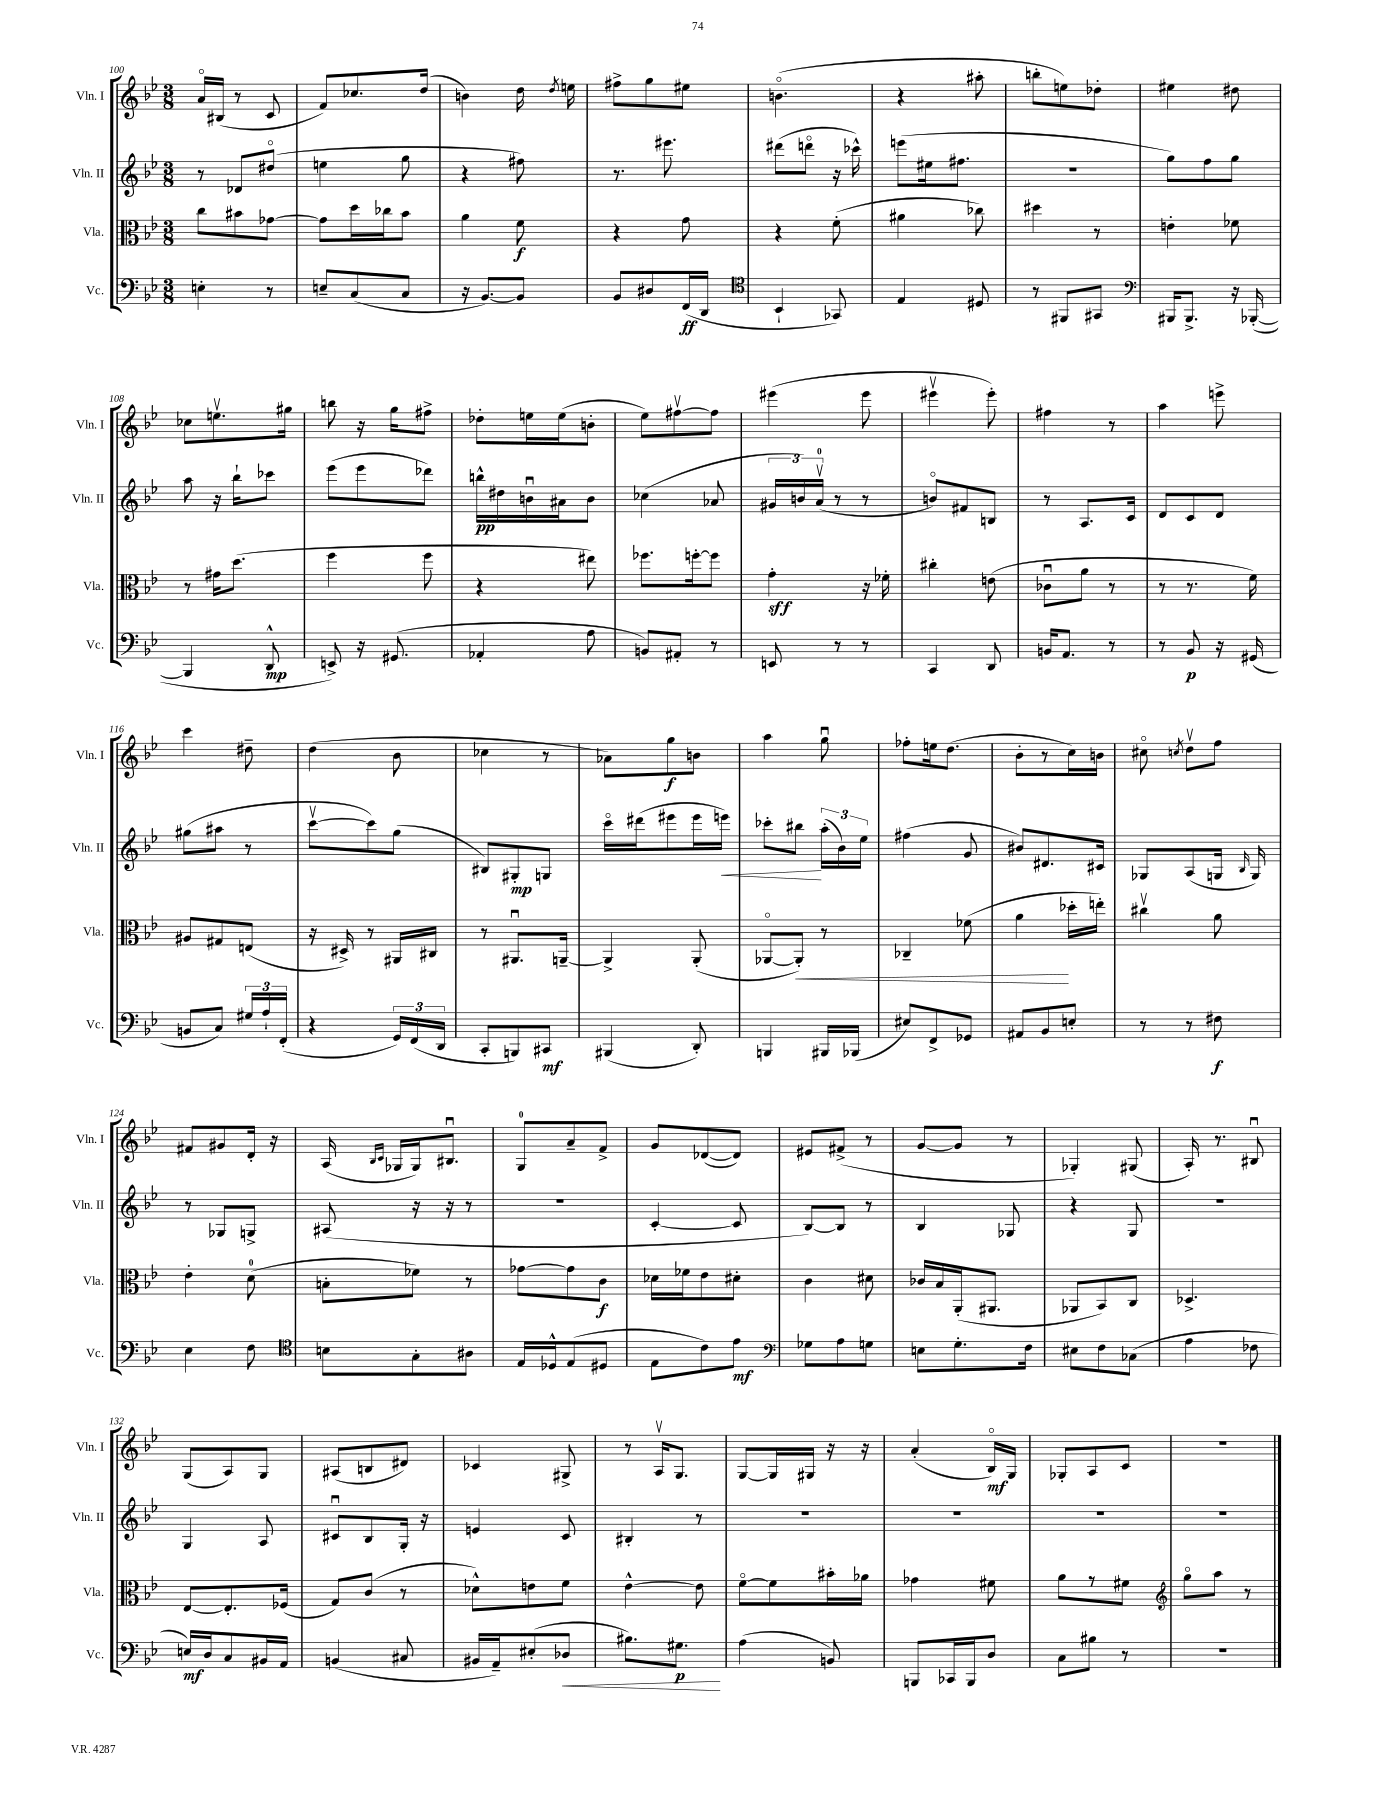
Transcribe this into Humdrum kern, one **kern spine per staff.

**kern	**dynam	**kern	**dynam	**kern	**dynam	**kern	**dynam
*part4	*part4	*part3	*part3	*part2	*part2	*part1	*part1
*staff4	*staff4	*staff3	*staff3	*staff2	*staff2	*staff1	*staff1
*I"Vc.	*	*I"Vla.	*	*I"Vln. II	*	*I"Vln. I	*
*I'Vc.	*	*I'Vla.	*	*I'Vln. II	*	*I'Vln. I	*
*clefF4	*	*clefC3	*	*clefG2	*	*clefG2	*
*k[b-e-]	*	*k[b-e-]	*	*k[b-e-]	*	*k[b-e-]	*
*M3/8	*	*M3/8	*	*M3/8	*	*M3/8	*
=100	=100	=100	=100	=100	=100	=100	=100
4En'\	.	8cc\L	.	8r	.	16a/LL	.
.	.	.	.	.	.	(16B#X/JJ	.
.	.	8b#X\	.	8d-X/L	.	8r	.
8r	.	[8g-X\J	.	(8dd#X/J	.	8c/	.
=101	=101	=101	=101	=101	=101	=101	=101
8En~/L	.	8g-\L]	.	4een\	.	8f/L)	.
(8C/	.	16dd\L	.	.	.	8.cc-X/	.
.	.	16cc-X\J	.	.	.	.	.
8C/J	.	8b-\J	.	8gg\	.	.	.
.	.	.	.	.	.	(16dd/Jk	.
=102	=102	=102	=102	=102	=102	=102	=102
16r	.	4a\	.	4r	.	4bn\)	.
[8.BB-/L)	.	.	.	.	.	.	.
8BB-/J]	.	8f\	f	8ff#X\)	.	16dd\	.
.	.	.	.	.	.	8qdd/	.
.	.	.	.	.	.	16een\	.
=103	=103	=103	=103	=103	=103	=103	=103
8BB-/L	.	4r	.	8.r	.	8ff#X^\L	.
8D#X/	.	.	.	.	.	8gg\	.
.	.	.	.	8.eee#X\	.	.	.
(16FF/L	ff	8g\	.	.	.	8ee#X\J	.
16DD/JJ	.	.	.	.	.	.	.
=104	=104	=104	=104	=104	=104	=104	=104
*clefC4	*	*	*	*	*	*	*
4BB-`/	.	4r	.	(8ddd#X\L	.	(4.bn\	.
.	.	.	.	8dddn\J	.	.	.
8GG-X/)	.	(8f'\	.	16r	.	.	.
.	.	.	.	16ccc-X^^\)	.	.	.
=105	=105	=105	=105	=105	=105	=105	=105
4E-/	.	4a#X\	.	(8eeen\L	.	4r	.
.	.	.	.	16ee#X\k	.	.	.
.	.	.	.	8.ff#X\J	.	.	.
8D#X/	.	8cc-X\)	.	.	.	8aa#X'\	.
=106	=106	=106	=106	=106	=106	=106	=106
8r	.	4dd#X\	.	4.r	.	8bbn'\L	.
8FF#X/L	.	.	.	.	.	8een\)	.
8GG#X/J	.	8r	.	.	.	8dd-X'\J	.
=107	=107	=107	=107	=107	=107	=107	=107
*clefF4	*	*	*	*	*	*	*
16BBB#X/KL	.	4en'\	.	8gg\L)	.	4ee#X\	.
8.BBB#^/J	.	.	.	.	.	.	.
.	.	.	.	8ff\	.	.	.
16r	.	8f-X\	.	8gg\J	.	8dd#X\	.
([16BBB-X'/	.	.	.	.	.	.	.
!!LO:LB:g=z
=108	=108	=108	=108	=108	=108	=108	=108
4BBB-/]	.	8r	.	8aa\	.	8cc-X\L	.
.	.	16g#X\KL	.	16r	.	8.eenv\	.
.	.	(8.dd\J	.	16bb-`\KL	.	.	.
8DD^^/	mp	.	.	8ccc-X\J	.	.	.
.	.	.	.	.	.	16gg#X\Jk	.
=109	=109	=109	=109	=109	=109	=109	=109
8EEn^/)	.	4ff\	.	(8eee-\L	.	8bbn\	.
16r	.	.	.	8eee-\	.	16r	.
(8.GG#X/	.	.	.	.	.	16gg\KL	.
.	.	8ff\	.	8ddd-X\J)	.	8ff#X^\J	.
=110	=110	=110	=110	=110	=110	=110	=110
4AA-X'/	.	4r	.	16bbn^^\LL	pp	8dd-X'\L	.
.	.	.	.	16dd#X\	.	.	.
.	.	.	.	16bnu\	.	16een\L	.
.	.	.	.	16a#X\J	.	(16ee\J	.
8A\	.	8ee#X\)	.	8b\J	.	8bn'\J	.
=111	=111	=111	=111	=111	=111	=111	=111
8BBn/L)	.	8.ff-X\L	.	(4cc-X\	.	8ee-\L)	.
8AA#X'/J	.	.	.	.	.	[8ff#Xv\	.
.	.	[16ffn'\k	.	.	.	.	.
8r	.	8ff\J]	.	8a-X/	.	8ff#\J]	.
=112	=112	=112	=112	=112	=112	=112	=112
8EEn/	.	4g'\	sff	24g#X/LL	.	(4eee#X\	.
.	.	.	.	24bn/)	.	.	.
.	.	.	.	(24av/JJ	.	.	.
8r	.	.	.	8r	.	.	.
8r	.	16r	.	8r	.	8eee#\	.
.	.	16f-X'\	.	.	.	.	.
=113	=113	=113	=113	=113	=113	=113	=113
4CC/	.	4cc#X'\	.	8bn/L)	.	4eee#Xv\	.
.	.	.	.	8f#X/	.	.	.
8DD/	.	(8en\	.	8Bn/J	.	8eee#'\)	.
=114	=114	=114	=114	=114	=114	=114	=114
16BBn/KL	.	8c-Xu\L	.	8r	.	4ff#X\	.
8.AA/J	.	.	.	.	.	.	.
.	.	8a\J	.	8.A/L	.	.	.
8r	.	8r	.	.	.	8r	.
.	.	.	.	16c/Jk	.	.	.
=115	=115	=115	=115	=115	=115	=115	=115
8r	.	8r	.	8d/L	.	4aa\	.
8BB-/	p	8.r	.	8c/	.	.	.
16r	.	.	.	8d/J	.	8eeen^\	.
(16GG#X/	.	16f\)	.	.	.	.	.
!!LO:LB:g=z
=116	=116	=116	=116	=116	=116	=116	=116
8BBn/L	.	8A#X/L	.	(8gg#X\L	.	4ccc\	.
8C/J)	.	8G#X/	.	8aa#X\J	.	.	.
24G#X/LL	.	(8En/J	.	8r	.	8dd#X~\	.
24A`/	.	.	.	.	.	.	.
(24FF'/JJ	.	.	.	.	.	.	.
=117	=117	=117	=117	=117	=117	=117	=117
4r	.	16r	.	[8cccv\L	.	(4dd\	.
.	.	16D#X^/)	.	.	.	.	.
.	.	8r	.	8ccc\])	.	.	.
24GG/LL)	.	16AA#X/LL	.	(8gg\J	.	8b-\	.
(24FF/	.	.	.	.	.	.	.
.	.	16C#X/JJ	.	.	.	.	.
24DD/JJ	.	.	.	.	.	.	.
=118	=118	=118	=118	=118	=118	=118	=118
8CC'/L	.	8r	.	8B#X/L)	.	4cc-X\	.
8BBBn/)	.	8.AA#Xu/L	.	8G#X'/	mp	.	.
8CC#X/J	mf	.	.	8Gn/J	.	8r	.
.	.	[16AAn~/Jk	.	.	.	.	.
=119	=119	=119	=119	=119	=119	=119	=119
(4BBB#X/	.	4AA^/]	.	16ccc\LL	.	8a-X\L)	.
.	.	.	.	(16ddd#X\J	.	.	.
.	.	.	.	8eee#X\	.	8gg\	f
8DD'/)	.	(8AA'/	.	16eee#\L	.	8bn\J	.
!	!	!	!	!	!LO:HP:b	!	!
.	.	.	.	16eeen\JJ)	<	.	.
=120	=120	=120	=120	=120	=120	=120	=120
4BBBn/	.	[8AA-X/L	.	8ccc-X'\L	.	4aa\	.
!	!	!	!LO:HP:b	!	!	!	!
.	.	8AA-'/J])	<	8bb#X\J	.	.	.
16BBB#X/LL	.	8r	.	(24aa'\LL	[	8ggu\	.
.	.	.	.	24b-\)	.	.	.
(16BBB-X/JJ	.	.	.	.	.	.	.
.	.	.	.	24ee-\JJ	.	.	.
=121	=121	=121	=121	=121	=121	=121	=121
8E#X/L)	.	4C-X~/	.	(4ff#X\	.	8ff-X'\L	.
8FF^/	.	.	.	.	.	16een\k	.
.	.	.	.	.	.	(8.dd\J	.
8GG-X/J	.	(8f-X\	.	8g/	.	.	.
=122	=122	=122	=122	=122	=122	=122	=122
8AA#X/L	.	4a\	.	8b#X/L)	.	8b-'\L	.
8BB-/	.	.	.	8.d#X/	.	8r	.
8En'/J	.	16dd-X'\LL	[	.	.	16cc\L)	.
.	.	16een'\JJ)	.	16c#X/Jk	.	16bn\JJ	.
=123	=123	=123	=123	=123	=123	=123	=123
8r	.	4cc#Xv\	.	8G-X/L	.	8cc#X\	.
.	.	.	.	.	.	8qccn/	.
8r	.	.	.	(8A/	.	8ddv\L	.
8F#X\	f	8a\	.	16Gn/Jk	.	8ff\J	.
.	.	.	.	16qqB-/	.	.	.
.	.	.	.	16G/)	.	.	.
!!LO:LB:g=z
=124	=124	=124	=124	=124	=124	=124	=124
4E-\	.	4e-'\	.	8r	.	8f#X/L	.
.	.	.	.	8G-X/L	.	8g#X/	.
8F\	.	(8d\	.	8Gn^/J	.	16d'/Jk	.
.	.	.	.	.	.	16r	.
=125	=125	=125	=125	=125	=125	=125	=125
*clefC4	*	*	*	*	*	*	*
8Bn\L	.	8Bn'\L	.	(8A#X/	.	(16A/	.
.	.	.	.	.	.	16qqB-/LL	.
.	.	.	.	.	.	16qqc/JJ	.
.	.	.	.	.	.	16G-X/LL	.
8G'\	.	8f-X\J)	.	16r	.	16G-/J)	.
.	.	.	.	16r	.	8.B#Xu/J	.
8A#X\J	.	8r	.	8r	.	.	.
=126	=126	=126	=126	=126	=126	=126	=126
16E-/LL	.	[8g-X\L	.	4.r	.	8G/L	.
16D-X^^/J	.	.	.	.	.	.	.
(8E-/	.	8g-\]	.	.	.	8a~/	.
8D#X/J	.	8c\J	f	.	.	8f^/J	.
=127	=127	=127	=127	=127	=127	=127	=127
8E-\L	.	16d-X\LL	.	[4c'/	.	8g/L	.
.	.	16f-X\J	.	.	.	.	.
8c\)	.	8e-\	.	.	.	([8d-X/	.
8e-\J	mf	8d#X'\J	.	8c/]	.	8d-/J])	.
=128	=128	=128	=128	=128	=128	=128	=128
*clefF4	*	*	*	*	*	*	*
8G-X\L	.	4c\	.	[8B-/L)	.	8e#X/L	.
8A\	.	.	.	8B-/J]	.	(8f#X^/J	.
8Gn\J	.	8d#X\	.	8r	.	8r	.
=129	=129	=129	=129	=129	=129	=129	=129
8En\L	.	16c-X/LL	.	4B-/	.	[8g/L	.
.	.	16B-/	.	.	.	.	.
8.G'\	.	(16AA'/J	.	.	.	8g/J]	.
.	.	8.AA#X/J	.	.	.	.	.
.	.	.	.	8G-X/	.	8r	.
16F\Jk	.	.	.	.	.	.	.
=130	=130	=130	=130	=130	=130	=130	=130
8E#X\L	.	8AA-X/L	.	4r	.	4G-X'/)	.
8F\	.	8BB-/)	.	.	.	.	.
(8C-X\J	.	8C/J	.	8G/	.	(8G#X/	.
=131	=131	=131	=131	=131	=131	=131	=131
4A\	.	4.D-X^/	.	4.r	.	16A'/)	.
.	.	.	.	.	.	8.r	.
8F-X\	.	.	.	.	.	8B#Xu/	.
!!LO:LB:g=z
=132	=132	=132	=132	=132	=132	=132	=132
16En/LL)	mf	[8E-/L	.	4G/	.	(8G/L	.
16D/J	.	.	.	.	.	.	.
8C/	.	8.E-'/]	.	.	.	8A/)	.
16BB#X/L	.	.	.	8A/	.	8G/J	.
16AA/JJ	.	(16F-X/Jk	.	.	.	.	.
=133	=133	=133	=133	=133	=133	=133	=133
(4BBn/	.	8G/L)	.	8c#Xu/L	.	(8A#X/L	.
.	.	(8c/J	.	8B-/	.	8Bn/	.
8C#X/	.	8r	.	16G'/Jk	.	8d#X/J)	.
.	.	.	.	16r	.	.	.
=134	=134	=134	=134	=134	=134	=134	=134
16BB#X/LL	.	8d-X^^\L)	.	4en/	.	4c-X/	.
16AA~/J)	.	.	.	.	.	.	.
(8E#X'/	.	8en\	.	.	.	.	.
!	!LO:HP:b	!	!	!	!	!	!
8D-X/J	<	8f\J	.	8c/	.	8G#X^/	.
=135	=135	=135	=135	=135	=135	=135	=135
8.B#X\L)	.	[4e-^^\	.	4B#X'/	.	8r	.
.	.	.	.	.	.	16Av/KL	.
8.G#X\J	p	.	.	.	.	8.G/J	.
.	.	8e-\]	.	8r	.	.	.
.	[	.	.	.	.	.	.
=136	=136	=136	=136	=136	=136	=136	=136
(4A\	.	[8f\L	.	4.r	.	[8G/L	.
.	.	8f\]	.	.	.	16G/L]	.
.	.	.	.	.	.	16G#X/JJ	.
8BBn/)	.	16b#X'\L	.	.	.	16r	.
.	.	16a-X\JJ	.	.	.	16r	.
=137	=137	=137	=137	=137	=137	=137	=137
8BBBn/L	.	4g-X\	.	4.r	.	(4a'/	.
16CC-X/L	.	.	.	.	.	.	.
16BBB/J	.	.	.	.	.	.	.
8D/J	.	8f#X\	.	.	.	16B-/LL)	mf
.	.	.	.	.	.	16G/JJ	.
=138	=138	=138	=138	=138	=138	=138	=138
8C\L	.	8a\L	.	4.r	.	8G-X'/L	.
8B#X\J	.	8r	.	.	.	8A/	.
8r	.	8f#X\J	.	.	.	8c/J	.
=139	=139	=139	=139	=139	=139	=139	=139
*	*	*clefG2	*	*	*	*	*
4.r	.	8gg\L	.	4.r	.	4.r	.
.	.	8aa\J	.	.	.	.	.
.	.	8r	.	.	.	.	.
==	==	==	==	==	==	==	==
*-	*-	*-	*-	*-	*-	*-	*-
